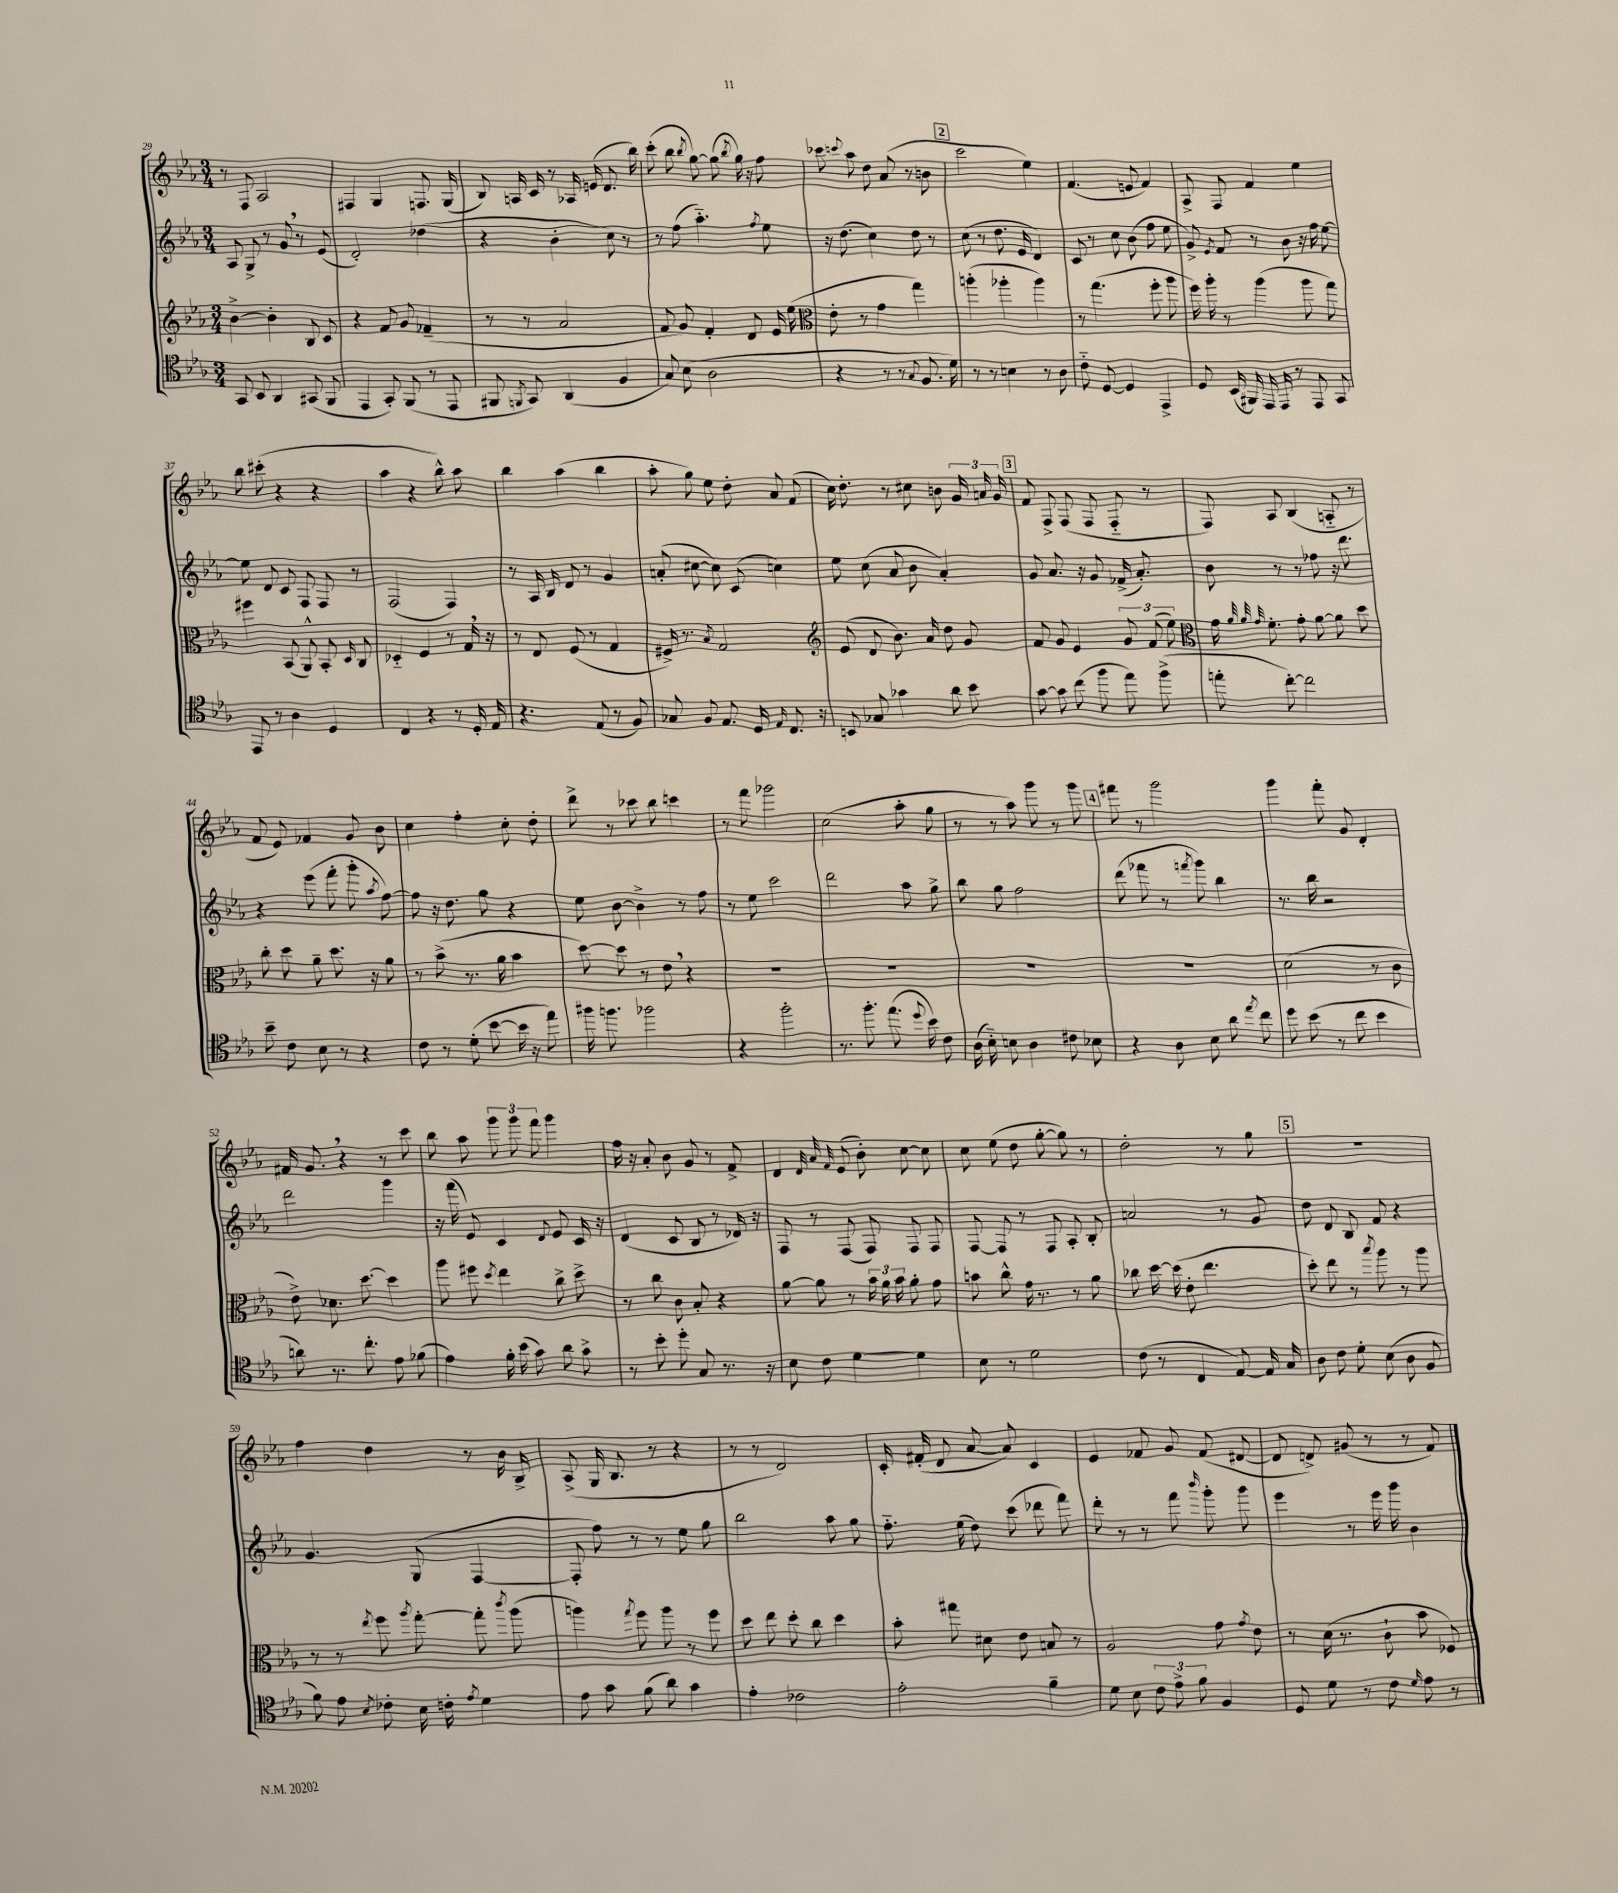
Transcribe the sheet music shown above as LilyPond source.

<<
\new StaffGroup <<
\new Staff = "s0" {
    \clef treble \key ees \major \numericTimeSignature \time 3/4
    \autoBeamOff r8 f8 aes2 |
    fis4 g4 f8. g16( |
    bes8) a16 c'16 r8 aes16 e'16( d'8. bes''16) |
    c'''8-.( bes''8 \acciaccatura { bes''8 } g''8~) g''8( \acciaccatura { bes''8 } g''16) r16 f''8 |
    ces'''8 \appoggiatura { c'''8 } aes''8 d''8 aes'8( r8 b'8 |
    \mark \markup { \box "2" } c'''2 ees''4) |
    f'4.( e'8 f'4) |
    aes8-> f8 f'4 ees''4 |
    bes''8 cis'''8-.( r4 r4 |
    aes''4 r4 bes''8-^) aes''8 |
    bes''4 aes''4( bes''4 |
    aes''8-. g''8) ees''8 d''8-. aes'8 f'8( |
    c''16) d''8.-. r8 cis''8 b'8 \tuplet 3/2 { g'16 a'16 g'16 } |
    \mark \markup { \box "3" } f'8 f8-> f8( f8 f8-_ r8 |
    f8) aes8 bes4( a8-_ r8 |
    f'8 ees'8) fes'4 g'8 bes'8 |
    c''4 f''4-. c''8-. d''8-. |
    d'''8-> r8 ces'''8 bes''8 c'''4 |
    r8 f'''8 ges'''2 |
    c''2( aes''8-. g''8 |
    r8 r8 aes''8) g'''8 r8 g'''8 |
    \mark \markup { \box "4" } fis'''8 r8 g'''2 |
    g'''4 f'''8-. g'8 d'4-. |
    fis'16 g'8. \breathe r4 r8 c'''8 |
    bes''8 aes''8 \tuplet 3/2 { g'''8 g'''8 f'''8 } g'''4 |
    f''16 r16 aes'8-. bes'8 g'8 r8 f'8-> |
    d'4 \grace { d'32 aes'32 f'32 } ees'8( bes'8-.) c''8~ c''8 |
    c''8 ees''8( d''8 g''8~-. g''8) r8 |
    d''2-. r8 g''8 |
    \mark \markup { \box "5" } R2. |
    f''4 d''4 r8 bes'16 bes16-> |
    aes8->( g16 bes8. r8 r4 |
    r8 r8 d'2) |
    c'16-. fis'16-.( d'8 aes'8~ aes'8) c'4 |
    ees'4 fes'8 g'8 fes'8( dis'8~ |
    dis'8 d'8->) gis'8( r8 r8 f'8) \bar "|." |
}
\new Staff = "s1" {
    \clef treble \key ees \major \numericTimeSignature \time 3/4
    \autoBeamOff aes8 g8-> r8 g'8 \breathe r8 ees'8( |
    d'2-.) des''4( |
    r4 bes'4-. c''8) r8 |
    r8 f''8( aes''4.-_) \acciaccatura { f''8 } ees''8 |
    r16 d''8.( c''4) d''8 r8 |
    \mark \markup { \box "2" } c''8( r8 d''8. ees'16 d'4) |
    c'8 r8 c''8 bes'8( f''8 ees''8 |
    g'8->) \acciaccatura { ees'8 } f'8 r8 bes'8 r16 f''16 ees''8~ |
    ees''8 d'8 c'8 f8 f8 r8 |
    f2( f4) |
    r8 aes16 bes16 d'8 r8 g'4 |
    a'8-.( cis''8~ cis''8) c'8( c''4) |
    ees''8 c''8( aes'8 bes'8 aes'4-.) |
    \mark \markup { \box "3" } g'8 aes'8. r16 g'8 fes'16->( aes'8.-.) |
    bes'8 r8 r8 fes''8 r16 d'''8. |
    r4 ees'''8( f'''8-. g'''8-. \acciaccatura { aes''8 } f''8~) |
    f''8 r16 d''8. g''8 r4 |
    ees''8 bes'8~ bes'4-> r8 f''8 |
    r8 ees''8 c'''2 |
    d'''2 aes''8 g''8-> |
    bes''8 g''8 f''2 |
    \mark \markup { \box "4" } d'''8( fes'''8 r8 \acciaccatura { f'''8 } g'''8) bes''4 |
    r8. bes''16 r2 |
    d'''2 g'''4 |
    r16 f'''16( ees'8) c'4 \appoggiatura { d'8 } ees'8 c'16 r16 |
    d'4( c'8 bes8 r8 des'16) r16 |
    f8 r8 f8( f8) f8 f8 |
    f8~ f8 r8 f8 aes8-. bes8-. |
    a'2 r8 g'8 |
    \mark \markup { \box "5" } d''8 d'8 bes8 f'8 r4 |
    g'4. g8( f4~ |
    f8-. f''8) r8 r8 ees''8 g''8 |
    bes''2 aes''8 g''8 |
    f''8.-_ ees''16( d''8) c'''8( des'''8 f'''8) |
    d'''8-. r8 r8 f'''8 \grace { bes'''16 } g'''8-. g'''8 |
    ees'''4 r8 ees'''16 g'''16 bes'4 \bar "|." |
}
\new Staff = "s2" {
    \clef treble \key ees \major \numericTimeSignature \time 3/4
    \autoBeamOff bes'4~-> bes'4-. bes8 c'8 |
    r4 f'8 g'8 fes'4--( |
    r8 r8 aes'2 |
    f'8 g'8) f'4-. d'8 ees'16 ees''16( |
    \clef alto ees'8-. r8 g'4 g''4) |
    \mark \markup { \box "2" } a''4-.( aes''4-. aes''4) |
    r8 g''4.( f''8-. aes''8 |
    f''16) aes''16-. r8 aes''4( aes''8 g''8) |
    fis''4 bes,8( aes,8-^) bes,8-. \grace { d16 } c8 |
    des4-_ f4 r8 g16 \breathe r16 |
    r8 ees8 f8( r8 g4 |
    fis16->) r8. \acciaccatura { bes8 } g2 |
    \clef treble ees'8( d'8 bes'8.) aes'16 d''8 g'8 |
    \mark \markup { \box "3" } f'8 g'8 ees'4 \tuplet 3/2 { g'8 f'8( ees''8) } |
    \clef alto g'16 \grace { aes'32 aes'32 g'32 } f'8.-. g'8-. aes'8~ aes'8 d''8 |
    c''8-. d''8 aes'8-- d''8. r16 aes'8 |
    r8 bes'8->( r8. aes'16 bes'4 |
    d''8~) d''8 r8 ees'8 \breathe r4 |
    R2. |
    R2. |
    R2. |
    \mark \markup { \box "4" } R2. |
    d'2( r8 c'8 |
    ees'8->) des'8. d''8.~ d''4 |
    aes''8 fis''8 \acciaccatura { d''8 } ees''4 c''8-> d''8-> |
    r8 c''8 c'8 bes8-. r4 |
    aes'8~ aes'8 r8 \tuplet 3/2 { bes'16 aes'16 bes'16 } aes'8-. g'8 |
    b'8 c''8-^ g'16 r8. r8 aes'8 |
    ces''8 d''16~ d''16( ees'8-. ees''4. |
    \mark \markup { \box "5" } d''8-.) ees''8 r8 \acciaccatura { bes''8 } aes''8 r8 aes''8 |
    r8 r8 \acciaccatura { ees''8 } f''8 \acciaccatura { aes''8 } g''8~-. g''8-. \acciaccatura { c'''8 } aes''8( |
    a''4) \acciaccatura { g''8 } f''8 a''8 r8 f''8 |
    d''8 ees''8 d''8-. c''8 d''4 |
    bes'8-. gis''8 dis'8 ees'8 b8 r8 |
    aes2 g'8 \acciaccatura { g'8 } ees'8 |
    r8 d'16( r8. c'8-! bes'8 fes8) \bar "|." |
}
\new Staff = "s3" {
    \clef tenor \key ees \major \numericTimeSignature \time 3/4
    \autoBeamOff g,8 bes,8 aes,4 gis,8( f,8 |
    ees,4 g,8-.) f,8( r8 ees,8 |
    fis,8 \acciaccatura { f,8 } g,8) aes,4( f4 |
    g8) bes8( aes2 |
    r4 r8 r8 \appoggiatura { g8 } f8. d'16) |
    \mark \markup { \box "2" } r8 r8 b4 r8 aes8 |
    c'8-_ d8~ d4 ees,4-> |
    d8 bes,16( fis,16) ees,16 ees,16 r8 ees,8 g,8 |
    ees,8 r8 aes4 d4 |
    c4 r4 r8 d16-. ees16 |
    r4. ees8( r8 f8) |
    ges8 f8 ees8. d16 \grace { ees16 } c8. r16 |
    b,8 ges8 ges'4 aes'8 bes'8 |
    \mark \markup { \box "3" } g'8~ g'8 c''8( f''8 ees''8) f''8->( |
    e''8-. c''8~-.) c''2 |
    bes'8-- c'8 bes8 r8 r4 |
    c'8 r8 d'8-.( bes'8~ bes'16 r16 ees''8) |
    fis''16 f''8. fes''2 |
    r4 f''2-. |
    r8. f''8.-. ees''8.( \appoggiatura { d''8 } bes'16) c'8 |
    aes16( bes16-_) b8 aes4 cis'8 bes8 |
    \mark \markup { \box "4" } r4 aes8 bes8 aes'8 \acciaccatura { ees''8 } c''8 |
    d''8 bes'8( r8 c''8 bes'4 |
    a'8) r8. c''8.-. ees'8 fes'8( |
    ees'4) f'16-. bes'16( g'8) aes'8 g'8-> |
    r8 bes'8-. d''8-. g8 r8. r16 |
    bes8 c'8 d'4~ d'4 |
    bes8 r8 d'2 |
    c'8( r8 c4 ees8~) ees16 g16 |
    \mark \markup { \box "5" } aes8 c'8 d'8-. bes8( aes8 f8 |
    f'8) ees'8 \acciaccatura { bes8 } ces'8-. bes16 c'16-. \acciaccatura { ees'8 } d'4 |
    ees'8 g'8 f'8( aes'8) g'4 |
    ees'4-. ces'2 |
    ees'2-. f'4-- |
    d'8 bes8 \tuplet 3/2 { c'8 ees'8-> f'8 } f4 |
    d8 d'8 r8 c'8 \grace { d'16 } ees'8 r8 \bar "|." |
}
>>
>>
\layout { \context { \Score currentBarNumber = #29 } }
